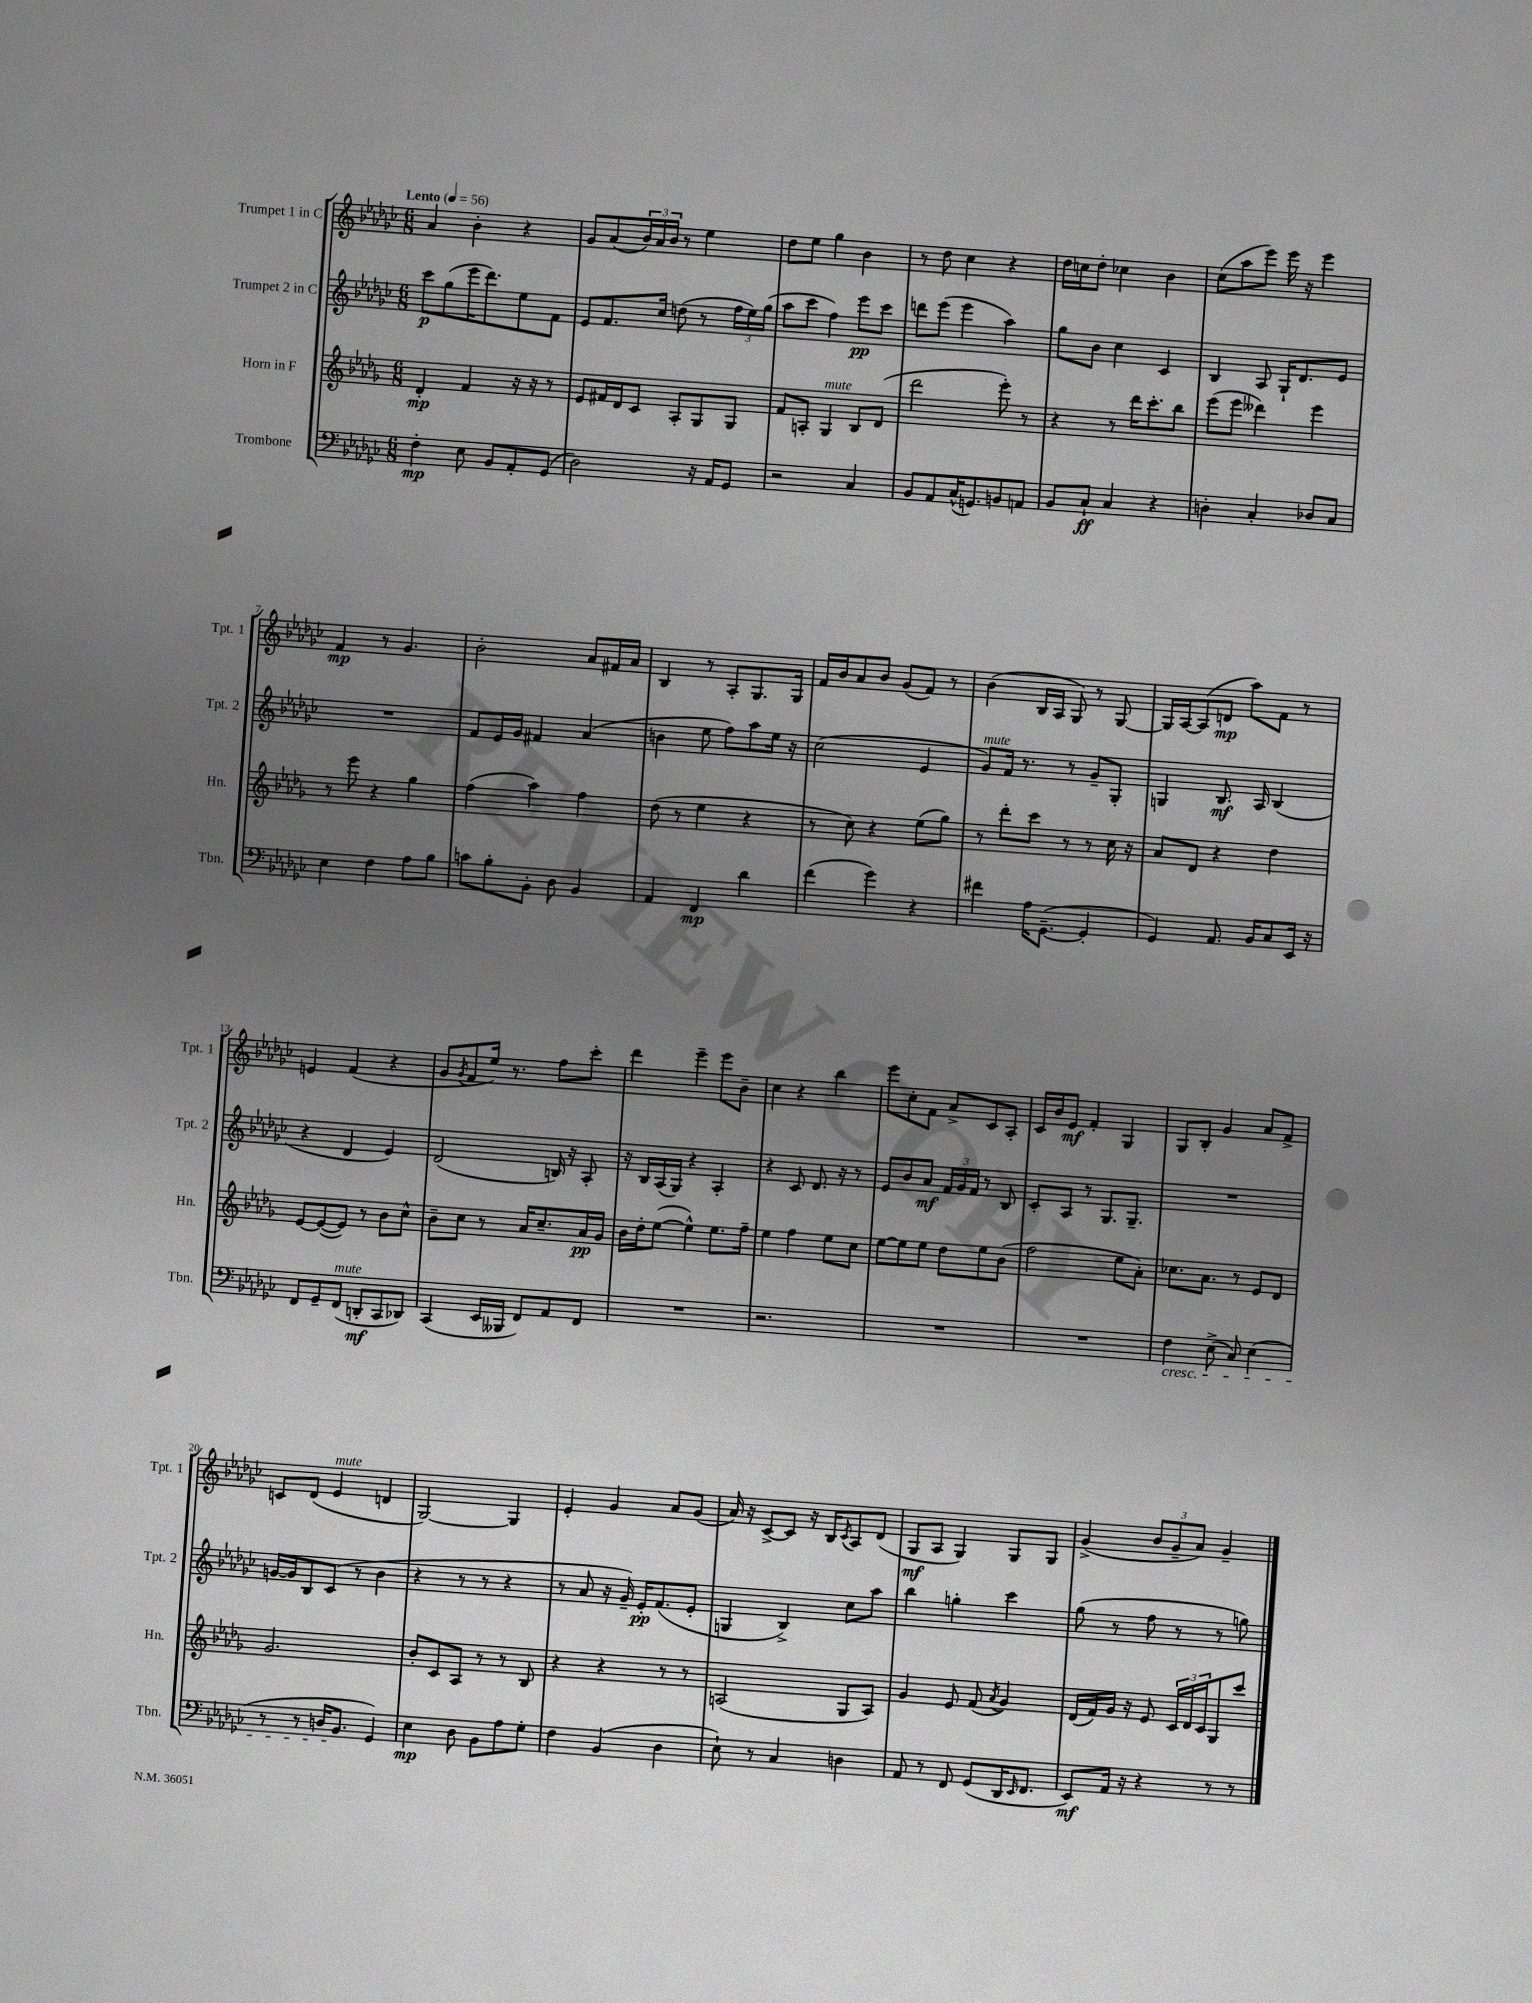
<<
\new StaffGroup <<
\new Staff = "s0" \with { instrumentName = "Trumpet 1 in C" shortInstrumentName = "Tpt. 1" } {
    \clef treble \key ges \major \numericTimeSignature \time 6/8 \tempo "Lento" 4 = 56
    aes'4 bes'4-. r4 |
    ges'8 aes'8( \tuplet 3/2 { bes'16) aes'16 bes'16 } r8 ees''4 |
    des''8 ees''8 ges''4 bes'4 |
    r8 des''8 ces''4 r4 |
    des''16 c''16 des''8-. ces''4 bes'4 |
    ces''8( aes''8 ees'''8) ees'''16 r16 ees'''4 |
    f'4\mp r8 ges'4. |
    bes'2-. aes'8 fis'16 aes'16 |
    bes4 r8 aes8-. ges8. ges16 |
    f'16 bes'16 aes'8 bes'8 ges'8( f'8) r8 |
    bes'4( bes16 aes16 ges8) r8 ges8~ |
    ges16 aes16~ aes8( d'8\mp aes''8) f'8 r8 |
    e'4 f'4( r4 |
    ges'8 \acciaccatura { ges'8 } f'8 ees''16) r8. f''8 ces'''8-. |
    des'''4 ees'''4-- ees'''8 bes'8-- |
    ces''4 r4 bes''4 |
    ees'''8 ces''8-. f'8 aes'8-> ces'8 aes8-. |
    ces'16 bes'16 ees'8\mf f'4-. ges4 |
    ges8 bes8-. ges'4 aes'8 f'8-> |
    c'8 des'8( ees'4^\markup { \italic "mute" } d'4 |
    ges2~) ges4 |
    ees'4-. ges'4 aes'8 ges'8( |
    aes'16) r16 ces'8~-> ces'8 r16 bes16 \acciaccatura { ces'8 } aes8 des'8( |
    ges8\mf aes8 ges4) ges8 ges8 |
    ges'4->( \tuplet 3/2 { bes'8 ges'8-- aes'8) } ges'4-- \bar "|." |
}
\new Staff = "s1" \with { instrumentName = "Trumpet 2 in C" shortInstrumentName = "Tpt. 2" } {
    \clef treble \key ges \major \numericTimeSignature \time 6/8
    ces'''8\p ges''8( ees'''16 des'''8.) ees''8 f'8 |
    ees'8 f'8. ces''16 d''8( r8 \tuplet 3/2 { f''16 ees''16) ges''16( } |
    aes''8 ces'''8 f''4) ees'''8\pp ces'''8 |
    d'''8 ees'''8( ees'''4 aes''4) |
    ges''8 bes'8 ces''4 ces'4 |
    bes4 aes8 ges16-! des'8. ees'8 |
    R2. |
    f'8 ees'16 ges'16 fis'4 aes'4( |
    b'4 ees''8 f''8) aes''8 ees''16 r16 |
    ces''2( ees'4 |
    ges'8^\markup { \italic "mute" }) f'16 r8. r8 ges'8-- ges8-. |
    g4 bes8.\mf aes16 bes4( |
    r4 des'4 ees'4) |
    des'2( b16) r16 aes8-. |
    r16 bes16 aes16( ges16) r4 aes4-. |
    r4 ces'8 des'8. r16 r8 |
    ees'8 bes'8 aes'8\mf \tuplet 3/2 { f'16 ges'16 f'16 } r8 bes8 |
    ces'8-. aes8 r8 ges8. ges8.-- |
    R2. |
    g'16~ g'16 bes8 ces'8( r8 bes'4 |
    r4 r8 r8 r4 |
    r8 aes'8 r16 ges'16--) ees'16-.\pp f'8.( ees'8-. |
    g4 bes4->) ces''8 aes''8 |
    bes''4 g''4-. ces'''4 |
    ges''8( r8 f''8 r8 r8 g''8) \bar "|." |
}
\new Staff = "s2" \with { instrumentName = "Horn in F" shortInstrumentName = "Hn." } {
    \clef treble \key des \major \numericTimeSignature \time 6/8
    des'4-.\mp f'4 r16 r16 r8 |
    ees'8 fis'16 des'16 c'8 aes8-. ges8 ges8 |
    f'8 a8-. ges4^\markup { \italic "mute" } bes8 des'8( |
    des'''2 ees'''8-.) r8 |
    r4 r8 des'''16 c'''8.-. bes''8 |
    ees'''8( ees'''8 deses'''4) ees'''4 |
    r8 ees'''8 r4 ges''4 |
    f''4( aes''4) f''4 |
    des''8( r8 ees''4 r4 |
    r8 c''8) r4 ees''8( ges''8) |
    r8 des'''8-. c'''8 r8 r8 c''16 r16 |
    aes'8 des'8 r4 des''4 |
    ees'8~ ees'8~( ees'8) r8 bes'8 c''8-^ |
    bes'8-- c''8 r8 aes'16 c''8.-- aes'16\pp ges'16 |
    bes'16 des''16-. ees''8~( ees''4-^) ees''8. f''16-- |
    ees''4 f''4 ees''8 c''8 |
    ees''8~ ees''8 ees''8 des''8 ees''8 bes'8( |
    f''2 ees''8 aes'8-.) |
    ces''8. aes'8. r8 ees'8 des'8 |
    ges'2. |
    bes'8-. c'8 aes8 r8 r8 bes8 |
    r4 r4 r8 r8 |
    a2( ges8 a8) |
    ges'4 ees'8 f'8( \acciaccatura { aes'8 } ges'4) |
    des'16( f'16) ges'16 r16 ees'8 \tuplet 3/2 { c'16 des'16 c'16 } ges8 c'''8 \bar "|." |
}
\new Staff = "s3" \with { instrumentName = "Trombone" shortInstrumentName = "Tbn." } {
    \clef bass \key ges \major \numericTimeSignature \time 6/8
    f4-.\mp ees8 bes,8 aes,8-. ges,8( |
    des2) r16 aes,16 ges,8 |
    r2 ces4 |
    bes,8 aes,8 ces16-^( g,8.) b,8 a,8 |
    bes,8 ces8-!\ff ces4 r4 |
    d4-. ces4-. des8 ces8 |
    ees4 f4 aes8 bes8 |
    c'8 bes8-. bes,8-. des8 bes,4 |
    aes,4 f,4\mp des'4 |
    f'4( ges'4) r4 |
    fis'4 aes16 ges,8.~--( ges,4-. |
    ges,4) aes,8. bes,16 ces8 ees,16 r16 |
    f,8 ges,8-- f,8^\markup { \italic "mute" }( d,8-.\mf ces,8 des,8) |
    ces,4( ees,16 beses,,16 f,8) aes,8 f,8 |
    R2. |
    r2. |
    R2. |
    R2. |
    f4\cresc ees8->( ces8) ees4( |
    r8 r8 d16 bes,8.\! ges,4) |
    ees4\mp des8 bes,8 aes8 ges8-. |
    f4 bes,4( des4 |
    ees8-!) r8 ces4 d4 |
    aes,8 r8 f,8 ges,8( des,16 \grace { ees,16 } f,8. |
    ees,8\mf) aes,16 r16 r4 r8 r8 \bar "|." |
}
>>
>>
